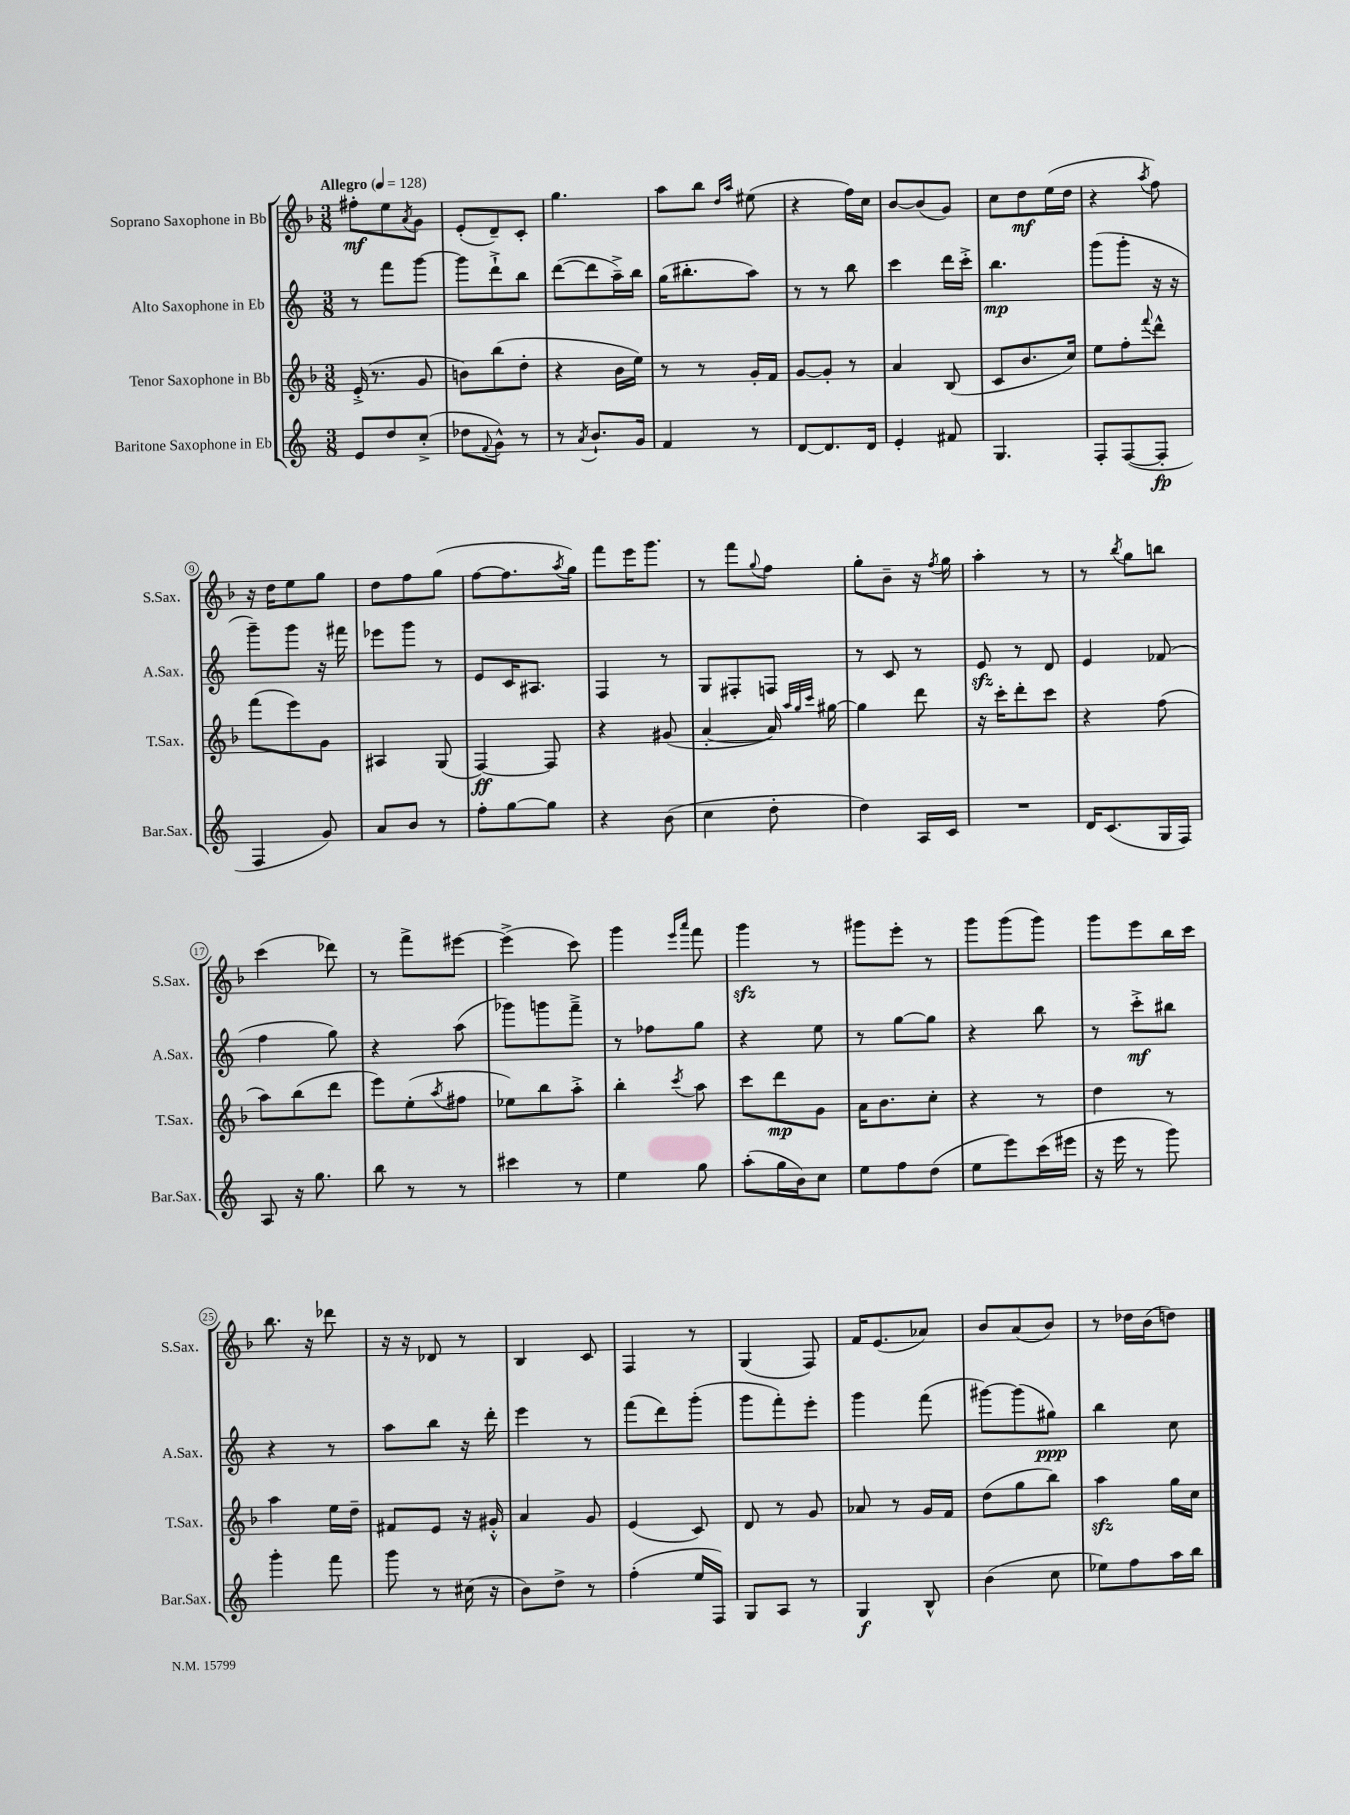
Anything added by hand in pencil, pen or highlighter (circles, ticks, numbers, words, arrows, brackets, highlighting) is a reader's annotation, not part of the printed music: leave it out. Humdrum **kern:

**kern	**kern	**kern	**kern
*staff4	*staff3	*staff2	*staff1
*clefG2	*clefG2	*clefG2	*clefG2
*k[]	*k[b-]	*k[]	*k[b-]
*M3/8	*M3/8	*M3/8	*M3/8
*MM128	*MM128	*MM128	*MM128
8e	(16e'^	8r	8ff#'
.	8.r	.	.
8dd	.	8fff	8ee
.	.	.	8qa
(8cc'^	8g	[8ggg	8g
=	=	=	=
8dd-	8b)	8ggg]	(8e'
8qqf	.	.	.
8g^^)	(8bb-	8ddd`^	8d~)
8r	8dd'	8bb	8c'
=	=	=	=
8r	4r	([8ddd	4.gg
8qa	.	.	.
8.b`	.	8ddd]	.
.	16b-	16aa~^)	.
16g	16ee)	16bb	.
=	=	=	=
4f	8r	(16gg	8aa
.	.	8.bb#'	.
.	8r	.	8bb-
.	.	.	16qqdd
.	.	.	16qqaa
8r	16g'	8aa)	(8ee#
.	16f	.	.
=	=	=	=
[8d	[8g	8r	4r
8.d]	8g']	8r	.
.	8r	8bb	16ff)
16d	.	.	16cc
=	=	=	=
4e'	4a	4ccc	[8b-
.	.	.	(8b-]
8f#	(8B-	16ddd	8g)
.	.	16ccc'^	.
=	=	=	=
4.G	8c	4.bb	8cc
.	8.b-	.	8dd
.	.	.	(16ee
.	16cc)	.	16dd
=	=	=	=
8F'	8ee	(8ggg	4r
([8F	8ff'	8ggg'	.
.	8qqfff	.	8qaa
8F']	8ddd^^	16r	8ff)
.	.	16r	.
=	=	=	=
4F	(8fff	8ggg~)	16r
.	.	.	16dd
.	8eee)	8ggg	8ee
8g)	8g	16r	8gg
.	.	16fff#	.
=	=	=	=
8a	4A#	8eee-	8dd
8b	.	8ggg	8ff
8r	(8G	8r	(8gg
=	=	=	=
8ff'	[4F)	8e	[8ff
[8gg	.	16c	8.ff]
.	.	8.A#	.
8gg]	8F]	.	.
.	.	.	8qaa
.	.	.	16gg)
=	=	=	=
4r	4r	4F	8fff
.	.	.	16eee
.	.	.	8.ggg
(8b	(8g#	8r	.
=	=	=	=
4cc	[4a'	8G	8r
.	.	8F#'	8fff
.	.	.	8qqgg
8dd'	16a])	8F	8ff
.	32qqaa	.	.
.	32qqgg	.	.
.	32qqccc	.	.
.	[16gg#	.	.
=	=	=	=
4dd)	4gg#]	8r	8gg'
.	.	8c	8b-~
16A	8ddd	8r	16r
.	.	.	8qff
16c	.	.	16gg
=	=	=	=
4.r	16r	8e	4aa'
.	16ccc'	.	.
.	8ddd'	8r	.
.	8ccc	8d	8r
=	=	=	=
16d	4r	4e	8r
(8.c	.	.	.
.	.	.	8qbb-
.	.	.	8gg
16G	(8ff	(8f-	8bb
16F)	.	.	.
=	=	=	=
8A	8aa)	4ff	(4ccc
16r	(8bb-	.	.
8.gg	.	.	.
.	8ddd	8gg)	8ddd-)
=	=	=	=
8bb	8eee)	4r	8r
8r	(8ee'	.	8fff^
.	8qaa	.	.
8r	8ff#	(8aa	[8eee#
=	=	=	=
4ccc#	8ee-)	8ggg-)	(4eee#^]
.	8bb-	8ggg	.
8r	8aa'^	8fff~^	8ccc)
=	=	=	=
4ee	4bb-'	8r	4ggg
.	.	8ff-	.
.	.	.	16qqeee
.	8qccc	.	16qqaaa
8gg	8aa	8gg	8fff
=	=	=	=
(8aa'	8ccc	4r	4ggg
16gg	8ddd	.	.
16b)	.	.	.
8cc	8g	8ee	8r
=	=	=	=
8ee	16a	8r	8ggg#
.	8.b-	.	.
8ff	.	[8gg	8eee'
(8dd	8cc'	8gg]	8r
=	=	=	=
8ee	4r	4r	8ggg
8eee)	.	.	(8ggg
(16ccc	8r	8bb	8ggg)
16eee#	.	.	.
=	=	=	=
16r	4dd	8r	8ggg
16eee	.	.	.
8r	.	8ccc'^	8eee
8ggg)	8r	8bb#	16bb-
.	.	.	16ccc
=	=	=	=
4ggg'	4aa	4r	8.bb-
.	.	.	16r
8fff	16ee	8r	8ddd-
.	16dd~	.	.
=	=	=	=
8ggg	8f#	8aa	16r
.	.	.	16r
8r	8e	8bb	8d-
(16cc#	16r	16r	8r
16r	16g#'^^	16ddd'	.
=	=	=	=
8b)	4a	4eee	4B-
8dd^	.	.	.
8r	8g	8r	8c
=	=	=	=
(4ff'	(4e	(8fff	4F
.	.	8ddd)	.
16ee	8c)	(8ggg'	8r
16F)	.	.	.
=	=	=	=
8G	8d	8ggg	(4G
8A	8r	8fff')	.
8r	8g	8eee'	8F)
=	=	=	=
4G	8a-	4ggg	16f
.	.	.	(8.e
.	8r	.	.
8B^^	16g	(8fff	8a-)
.	16f	.	.
=	=	=	=
(4b	(8dd	[8ggg#)	8b-
.	8gg	(8ggg#]	(8a
8cc	8bb-)	8gg#)	8b-)
=	=	=	=
8ee-)	4aa	4bb	8r
8ff	.	.	16dd-
.	.	.	(16b-
16aa	16gg	8cc	8dd)
16bb	16cc	.	.
==	==	==	==
*-	*-	*-	*-
